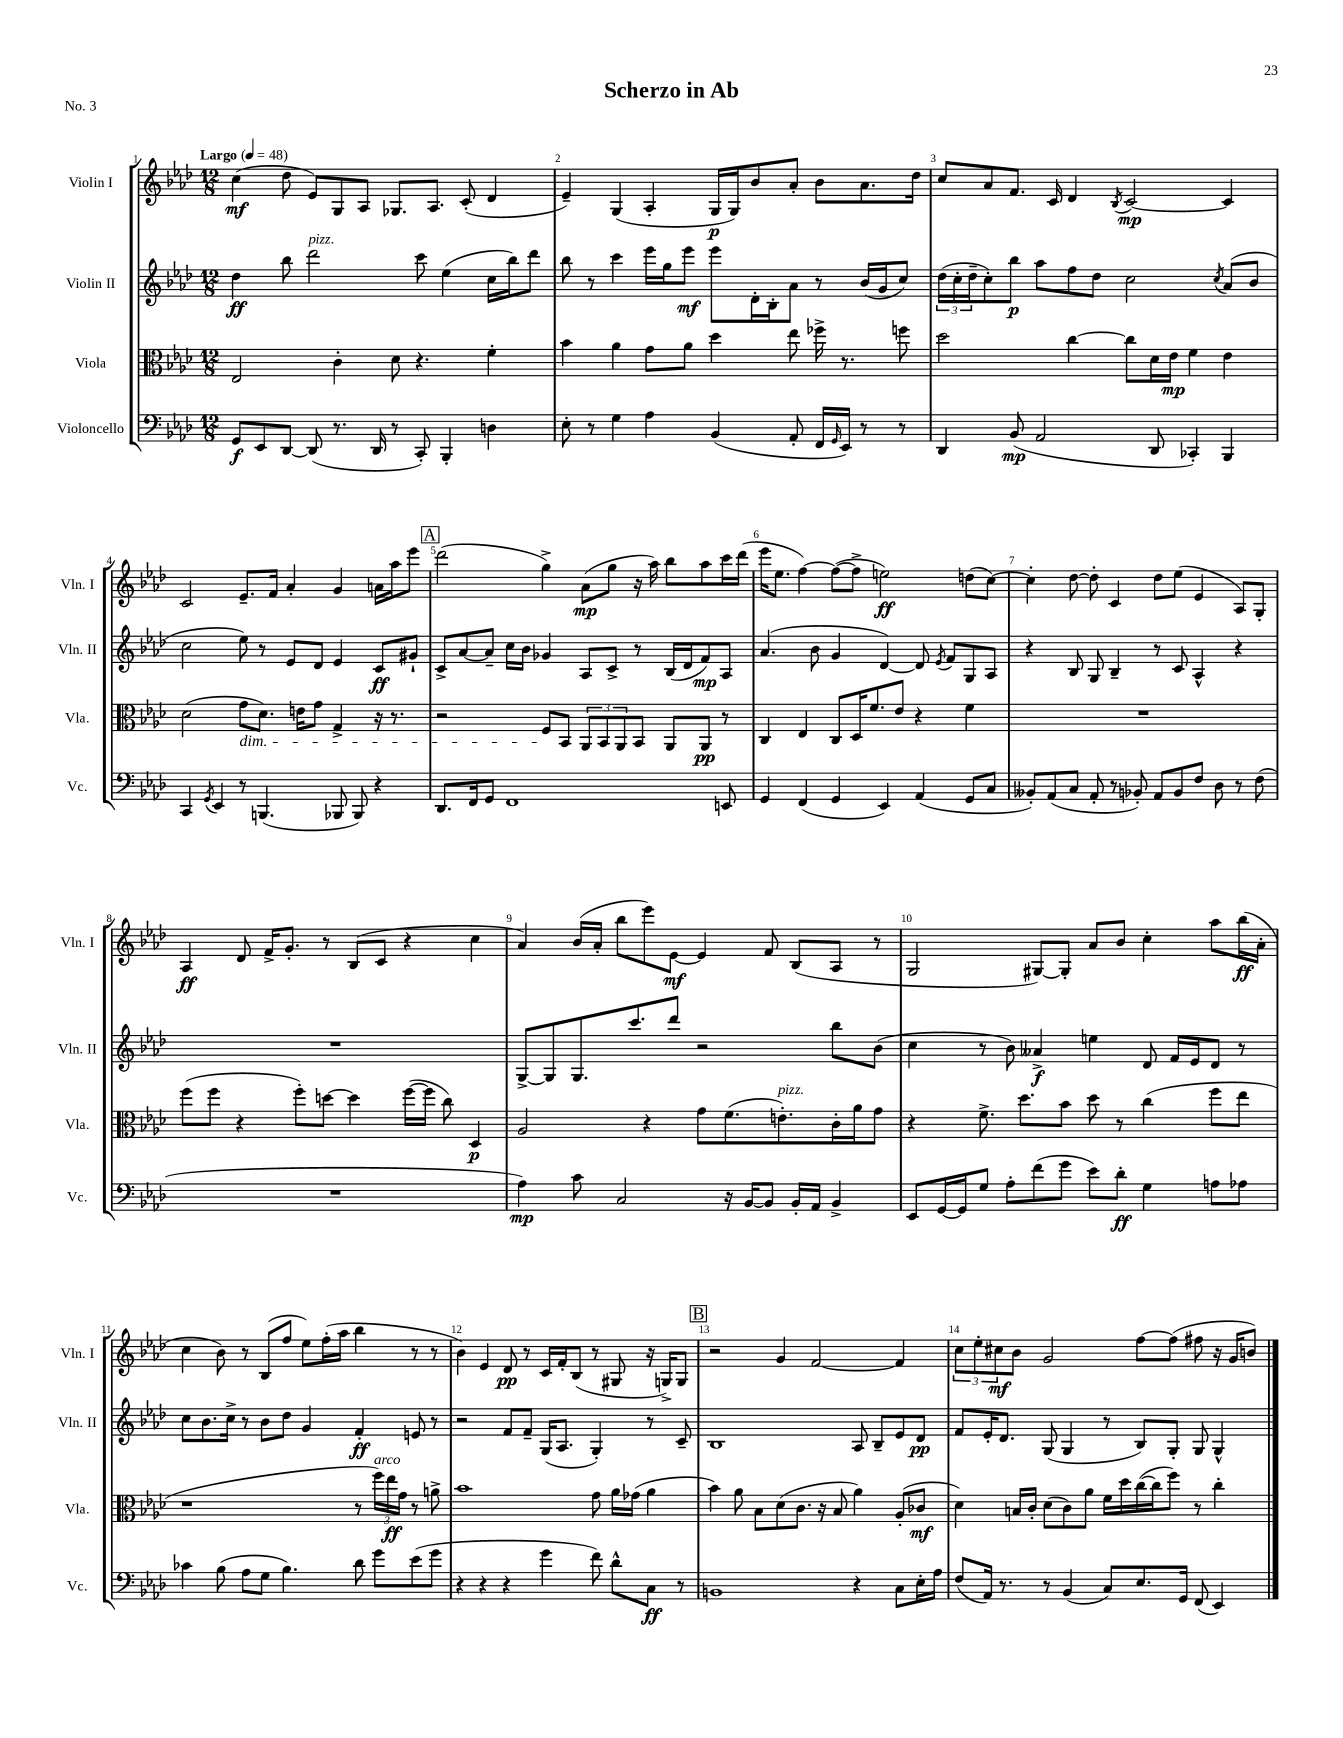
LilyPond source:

\header { title = "Scherzo in Ab" piece = "No. 3" }
<<
\new StaffGroup <<
\new Staff = "s0" \with { instrumentName = "Violin I" shortInstrumentName = "Vln. I" } {
    \clef treble \key aes \major \numericTimeSignature \time 12/8 \tempo "Largo" 4 = 48
    c''4\mf( des''8 ees'8) g8 aes8 ges8. aes8. c'8-.( des'4 |
    ees'4--) g4( aes4-. g16\p g16) bes'8 aes'8-. bes'8 aes'8. des''16 |
    c''8 aes'8 f'8. c'16 des'4 \acciaccatura { bes8 } c'2~\mp c'4 |
    c'2 ees'8.-- f'16 aes'4-. g'4 a'16 aes''16 ees'''8 |
    \mark \markup { \box "A" } des'''2( g''4->) aes'8\mp( g''8 r16 aes''16) bes''8 aes''8 c'''16 des'''16( |
    ees'''16 ees''8. f''4~) f''8~( f''8-> e''2\ff) d''8( c''8~) |
    c''4-. des''8~ des''8-. c'4 des''8 ees''8( ees'4 aes8) g8-. |
    aes4\ff des'8 f'16-> g'8.-. r8 bes8( c'8 r4 c''4 |
    aes'4) bes'16( aes'16-. bes''8 ees'''8) ees'8~\mf ees'4 f'8 bes8( aes8 r8 |
    g2 gis8~) gis8-. aes'8 bes'8 c''4-. aes''8 bes''16\ff( aes'16-. |
    c''4 bes'8) r8 bes8( f''8 ees''8) f''16-.( aes''16 bes''4 r8 r8 |
    bes'4) ees'4 des'8\pp r8 c'16 f'16-. bes8( r8 gis8 r16 g16->) g8 |
    \mark \markup { \box "B" } r2 g'4 f'2~ f'4 |
    \tuplet 3/2 { c''8 ees''8-. cis''8\mf } bes'8 g'2 f''8~ f''8( fis''8 r16 g'16 b'8) \bar "|." |
}
\new Staff = "s1" \with { instrumentName = "Violin II" shortInstrumentName = "Vln. II" } {
    \clef treble \key aes \major \numericTimeSignature \time 12/8
    des''4\ff bes''8 des'''2^\markup { \italic "pizz." } c'''8 ees''4( c''16 bes''16) des'''8 |
    bes''8 r8 c'''4 ees'''16 g''16 ees'''8\mf ees'''8 des'16-. bes16-. aes'8 r8 bes'16( g'16 c''8) |
    \tuplet 3/2 { des''16( c''16-. des''16-- } c''8-.) bes''8\p aes''8 f''8 des''8 c''2 \acciaccatura { c''8 } aes'8( bes'8 |
    c''2 ees''8) r8 ees'8 des'8 ees'4 c'8\ff gis'8-! |
    \mark \markup { \box "A" } c'8-> aes'8~ aes'8-- c''16 bes'16 ges'4 aes8 c'8-> r8 bes16( des'16 f'8\mp) aes8 |
    aes'4.( bes'8 g'4 des'4~) des'8 \acciaccatura { ees'8 } f'8 g8 aes8 |
    r4 bes8 g8 bes4-- r8 c'8 aes4-^ r4 |
    R1. |
    g8~-> g8 g8. c'''8. des'''8 r2 bes''8 bes'8( |
    c''4 r8 bes'8) aeses'4->\f e''4 des'8 f'16 ees'16 des'8 r8 |
    c''8 bes'8. c''16-> r8 bes'8 des''8 g'4 f'4-.\ff e'8 r8 |
    r2 f'8 f'8-- g16( aes8. g4-.) r8 c'8-- |
    \mark \markup { \box "B" } bes1 aes8 bes8-- ees'8 des'8\pp |
    f'8 ees'16-. des'8. g8( g4 r8 bes8) g8-. g8 g4-^ \bar "|." |
}
\new Staff = "s2" \with { instrumentName = "Viola" shortInstrumentName = "Vla." } {
    \clef alto \key aes \major \numericTimeSignature \time 12/8
    ees2 c'4-. des'8 r4. f'4-. |
    bes'4 aes'4 g'8 aes'8 des''4 ees''8 fes''16-> r8. f''8 |
    des''2 c''4~ c''8 des'16 ees'16\mp f'4 ees'4 |
    des'2( g'8\dim des'8.) e'16 g'8 g4-> r16 r8. |
    \mark \markup { \box "A" } r2 f8\! bes,8 \tuplet 3/2 { aes,8 bes,8 aes,8 } bes,8 aes,8 aes,8\pp r8 |
    c4 ees4 c8 des16 f'8. ees'8 r4 f'4 |
    R1. |
    f''8( f''8 r4 f''8-.) d''8~ d''4 f''16~( f''16 c''8) des4\p |
    aes2 r4 g'8 f'8.( e'8.-.^\markup { \italic "pizz." }) c'16-. aes'16 g'8 |
    r4 f'8.-> des''8. bes'8 des''8 r8 c''4( f''8 ees''8 |
    r1 r8 \tuplet 3/2 { f''16^\markup { \italic "arco" }) ees''16\ff g'16 } r8 a'8-> |
    bes'1 g'8 aes'16 ges'16( aes'4 |
    \mark \markup { \box "B" } bes'4) aes'8 bes8 des'8( c'8. r16 bes8 aes'4) aes8-.( ces'8\mf |
    des'4) b16 c'16-. des'8( c'8) aes'8 f'16 des''16 c''16~( c''16 f''8) r8 c''4-. \bar "|." |
}
\new Staff = "s3" \with { instrumentName = "Violoncello" shortInstrumentName = "Vc." } {
    \clef bass \key aes \major \numericTimeSignature \time 12/8
    g,8\f ees,8 des,8~ des,8( r8. des,16 r8 c,8-.) bes,,4-. d4 |
    ees8-. r8 g4 aes4 bes,4( aes,8-. f,16 \grace { g,16 } ees,16) r8 r8 |
    des,4 bes,8\mp( aes,2 des,8 ces,4-.) bes,,4 |
    c,4 \acciaccatura { g,8 } ees,4 r8 b,,4.( bes,,8 bes,,8) r4 |
    \mark \markup { \box "A" } des,8. f,16 g,8 f,1 e,8 |
    g,4 f,4( g,4 ees,4) aes,4( g,8 c8 |
    beses,8-.) aes,8( c8 aes,8-. r8 bes,8-.) aes,8 bes,8 f8 des8 r8 f8( |
    R1. |
    aes4\mp) c'8 c2 r16 bes,16~ bes,8 bes,16-. aes,16 bes,4-> |
    ees,8 g,16~ g,16 g8 aes8-. f'8( g'8 ees'8) des'8-.\ff g4 a8 aes8 |
    ces'4 bes8( aes8 g8 bes4.) des'8 g'8 ees'8( g'8 |
    r4 r4 r4 g'4 f'8) des'8-^ c8\ff r8 |
    \mark \markup { \box "B" } b,1 r4 c8 ees16-. aes16 |
    f8( aes,16) r8. r8 bes,4( c8) ees8. g,16 f,8( ees,4) \bar "|." |
}
>>
>>
\layout { \context { \Score \override BarNumber.break-visibility = ##(#f #t #t) barNumberVisibility = #all-bar-numbers-visible } }
